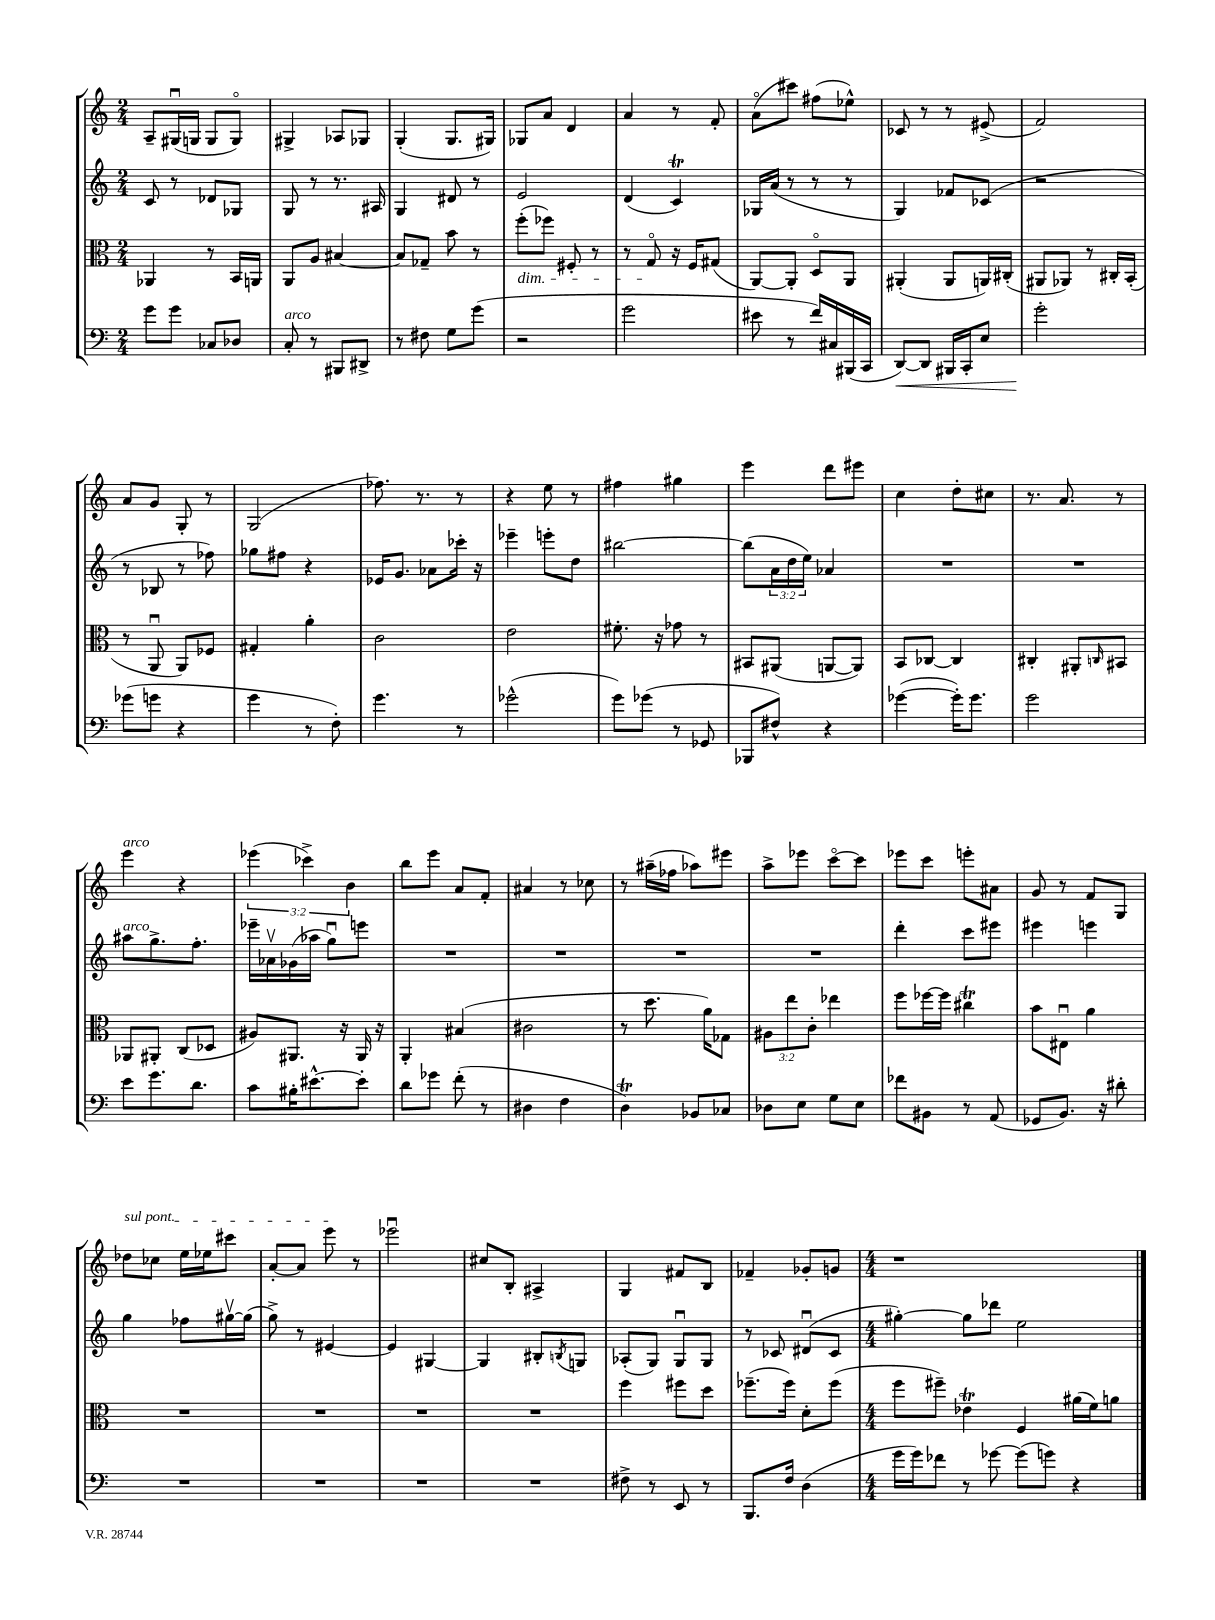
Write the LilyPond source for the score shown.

<<
\new StaffGroup <<
\new Staff = "s0" {
    \clef treble \key c \major \numericTimeSignature \time 2/4 \override Staff.TupletNumber.text = #tuplet-number::calc-fraction-text
    a8-- gis16\downbow( g16 g8 g8\flageolet) |
    gis4-> aes8 ges8 |
    g4-.( g8. gis16) |
    ges8 a'8 d'4 |
    a'4 r8 f'8-. |
    a'8\flageolet( cis'''8) fis''8( ees''8-^) |
    ces'8 r8 r8 eis'8->( |
    f'2) |
    a'8 g'8 g8-. r8 |
    g2( |
    fes''8.) r8. r8 |
    r4 e''8 r8 |
    fis''4 gis''4 |
    e'''4 d'''8 eis'''8 |
    c''4 d''8-. cis''8 |
    r8. a'8. r8 |
    e'''4^\markup { \italic "arco" } r4 |
    \tuplet 3/2 { ees'''4( ces'''4->) b'4 } |
    b''8 e'''8 a'8 f'8-. |
    ais'4 r8 ces''8 |
    r8 ais''16--( fes''16 aes''8) eis'''8 |
    a''8-> ees'''8 c'''8~\flageolet c'''8 |
    ees'''8 c'''8 e'''8-. ais'8 |
    g'8 r8 f'8 g8 |
    \once \override TextSpanner.bound-details.left.text = \markup { \italic "sul pont." } des''8\startTextSpan ces''8 e''16 ees''16 cis'''8 |
    a'8~-. a'8 e'''8\stopTextSpan r8 |
    ees'''2\downbow |
    cis''8 b8-. ais4-> |
    g4 fis'8 b8 |
    fes'4-- ges'8-. g'8 |
    \numericTimeSignature \time 4/4 r1 \bar "|." |
}
\new Staff = "s1" {
    \clef treble \key c \major \numericTimeSignature \time 2/4 \override Staff.TupletNumber.text = #tuplet-number::calc-fraction-text
    c'8 r8 des'8 ges8 |
    g8 r8 r8. ais16 |
    g4 dis'8 r8 |
    e'2 |
    d'4( c'4\trill) |
    ges16 a'16( r8 r8 r8 |
    g4) fes'8 ces'8( |
    r2 |
    r8 bes8 r8 fes''8) |
    ges''8 fis''8 r4 |
    ees'16 g'8. aes'8 ces'''16-. r16 |
    ees'''4-- e'''8-. d''8 |
    bis''2~ |
    bis''8( \tuplet 3/2 { a'16 d''16 e''16) } aes'4 |
    R2 |
    R2 |
    ais''8^\markup { \italic "arco" } g''8.-> f''8.-. |
    ees'''16-- aes'16\upbow ges'16( aes''16 g''8\downbow) e'''8 |
    R2 |
    R2 |
    R2 |
    R2 |
    d'''4-. c'''8 eis'''8 |
    eis'''4 e'''4 |
    g''4 fes''8 gis''16~\upbow gis''16( |
    g''8->) r8 eis'4~ |
    eis'4 gis4~ |
    gis4 bis8-. \acciaccatura { b8 } g8 |
    aes8-.( g8) g8\downbow g8 |
    r8 ces'8 dis'8\downbow( ces'8 |
    \numericTimeSignature \time 4/4 gis''4~-.) gis''8 des'''8 e''2 \bar "|." |
}
\new Staff = "s2" {
    \clef alto \key c \major \numericTimeSignature \time 2/4 \override Staff.TupletNumber.text = #tuplet-number::calc-fraction-text
    aes,4 r8 b,16 a,16 |
    a,8 a8 bis4~ |
    bis8 ges8-- b'8 r8 |
    f''8-.\dim( fes''8) fis8-. r8 |
    r8 g8\flageolet\! r16 f16 gis8( |
    a,8~) a,8-. d8\flageolet a,8 |
    ais,4-.( ais,8 a,16) cis16-.( |
    ais,8 aes,8) r8 cis16-. b,16-.( |
    r8 a,8\downbow a,8) fes8 |
    gis4-. a'4-. |
    c'2 |
    e'2 |
    fis'8.-. r16 ges'8 r8 |
    bis,8 ais,8( a,8~ a,8) |
    b,8 ces8~ ces4 |
    cis4-. ais,8-. \grace { c16 } bis,8 |
    aes,8 ais,8-. c8( des8 |
    ais8) ais,8. r16 ais,16 r16 |
    a,4-. bis4( |
    cis'2 |
    r8 d''8. a'16) ges8 |
    \tuplet 3/2 { ais8 e''8 c'8-. } ees''4 |
    f''8 fes''16~ fes''16 cis''4\trill |
    b'8 eis8\downbow a'4 |
    R2 |
    R2 |
    R2 |
    R2 |
    f''4 fis''8 d''8 |
    fes''8.--( fes''16) d'8-. fes''8( |
    \numericTimeSignature \time 4/4 f''8 fis''8--) ees'4\trill f4 ais'16( f'16) a'8 \bar "|." |
}
\new Staff = "s3" {
    \clef bass \key c \major \numericTimeSignature \time 2/4
    g'8 g'8 ces8 des8 |
    c8-.^\markup { \italic "arco" } r8 bis,,8 dis,8-> |
    r8 fis8 g8 g'8( |
    r2 |
    g'2 |
    eis'8 r8 f'16) cis16 bis,,16( c,16 |
    d,8~\<) d,8 bis,,16 c,16-. e8 |
    g'2-.\! |
    ges'8( g'8 r4 |
    g'4 r8 f8-.) |
    g'4. r8 |
    ges'2-^( |
    g'8) ges'8( r8 ges,8 |
    bes,,8 fis8-^) r4 |
    ges'4~( ges'16-.) ges'8. |
    g'2 |
    e'8 g'8. d'8. |
    c'8 bis16-. eis'8.~-^ eis'8-. |
    d'8 ges'8 f'8-.( r8 |
    dis4 f4 |
    d4\trill) bes,8 ces8 |
    des8 e8 g8 e8 |
    fes'8 bis,8 r8 a,8( |
    ges,8 b,8.) r16 dis'8-. |
    R2 |
    R2 |
    R2 |
    R2 |
    fis8-> r8 e,8 r8 |
    b,,8. f16 d4( |
    \numericTimeSignature \time 4/4 g'16 g'16) fes'8 r8 ges'8~ ges'8( g'8) r4 \bar "|." |
}
>>
>>
\layout { \context { \Score \remove "Bar_number_engraver" } }
